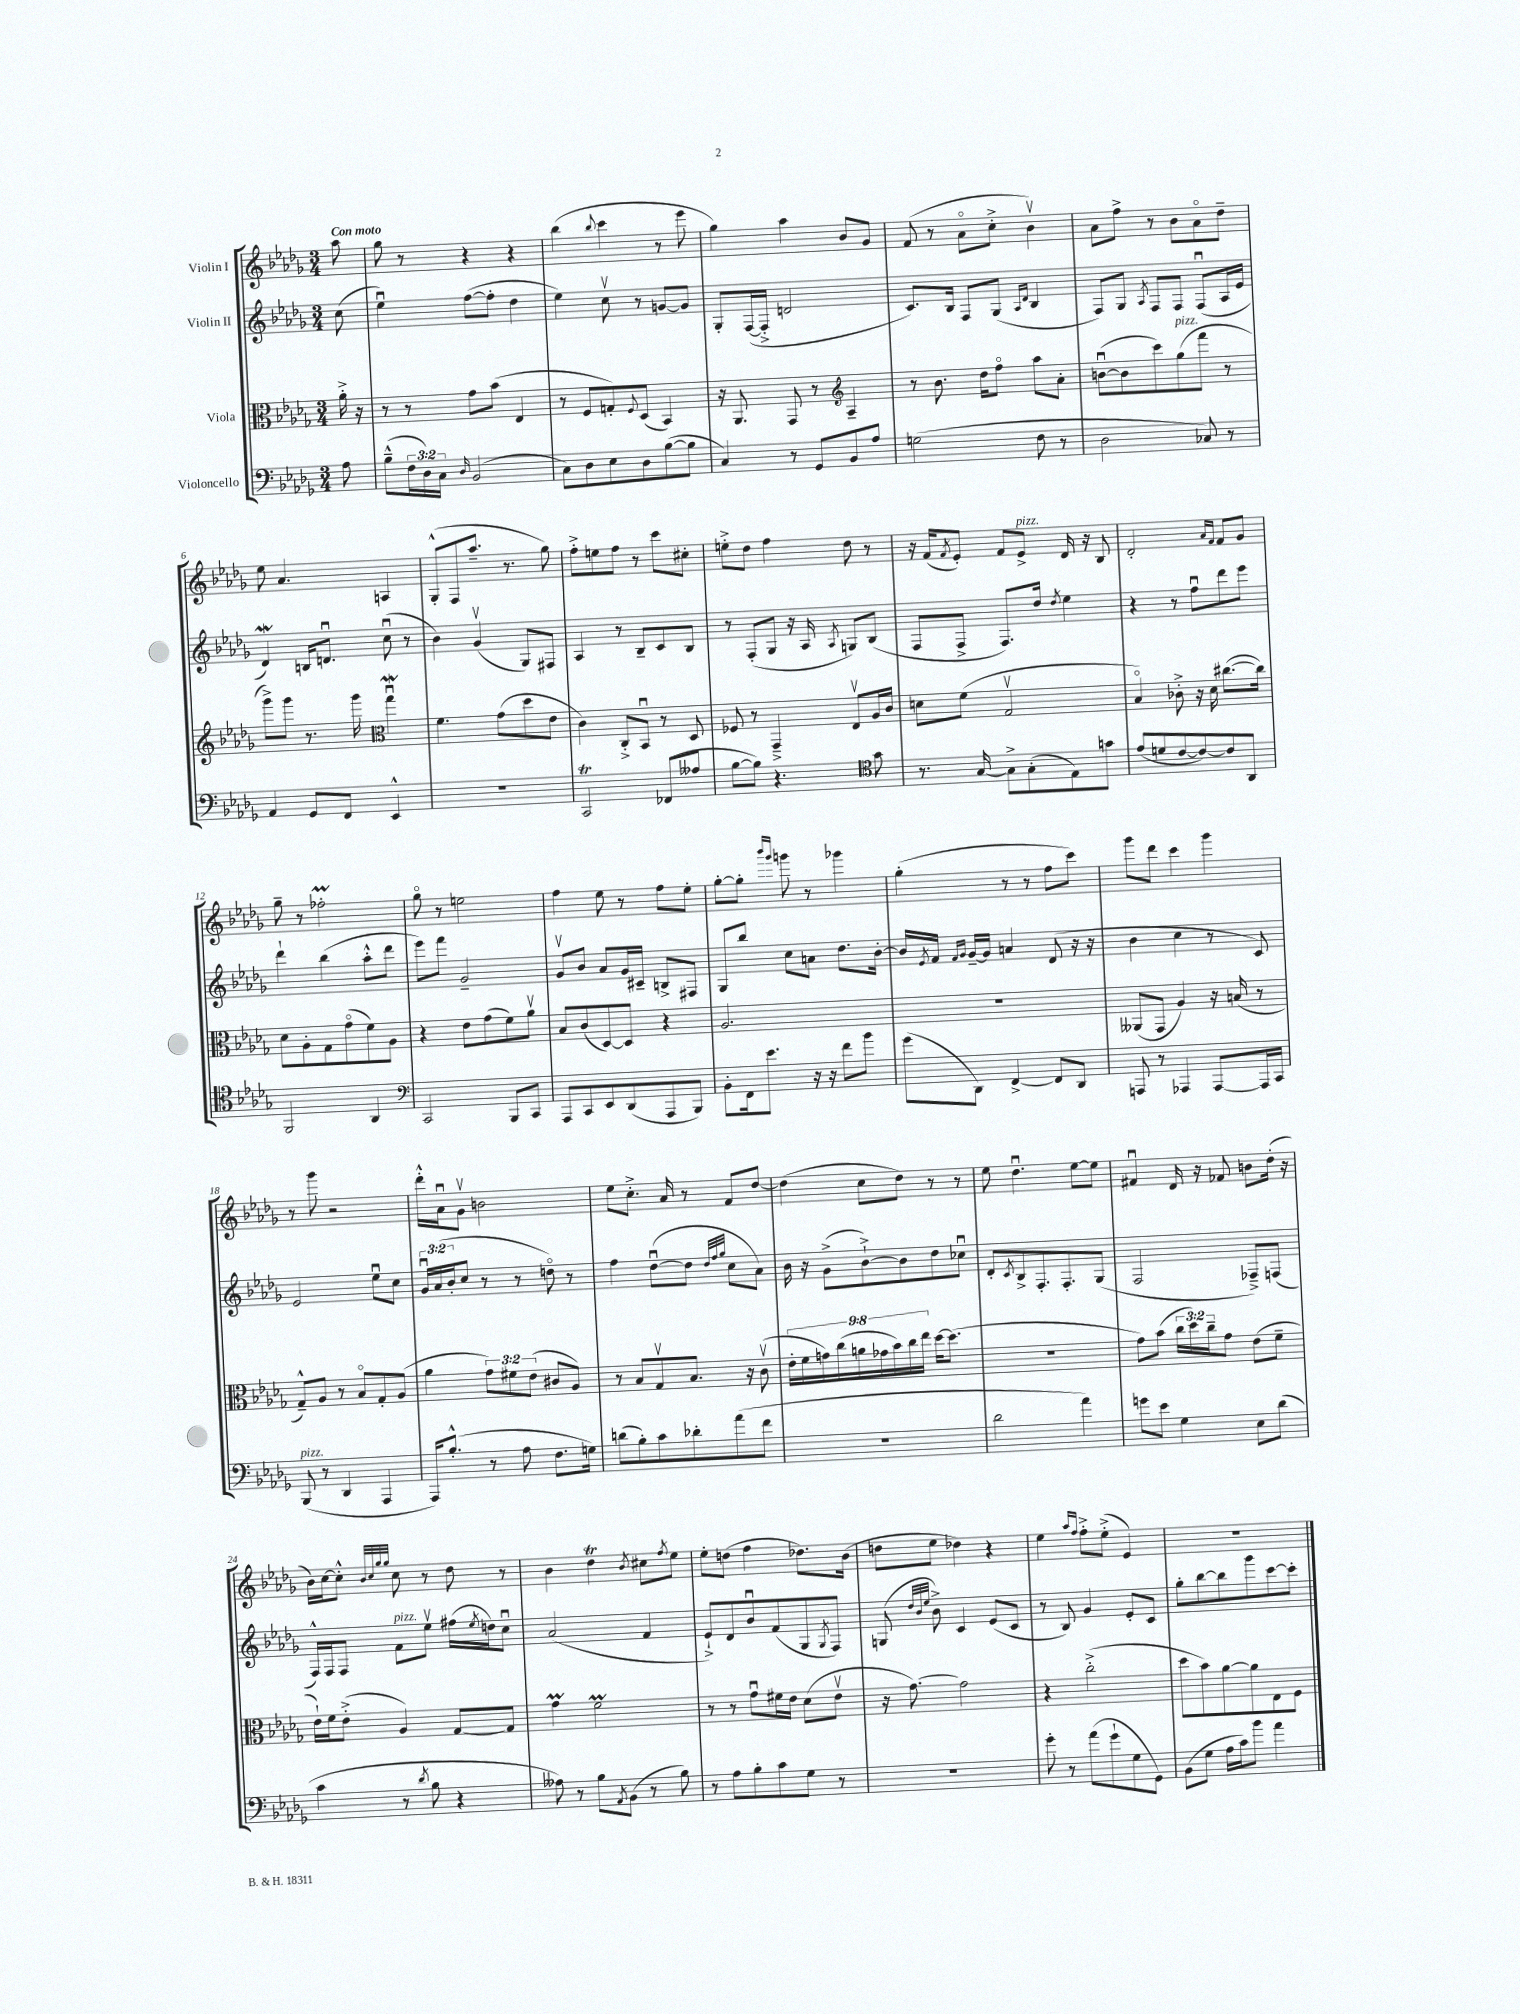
<<
\new StaffGroup <<
\new Staff = "s0" \with { instrumentName = "Violin I" } {
    \clef treble \key des \major \numericTimeSignature \time 3/4 \partial 8 \tempo "Con moto"
    aes''8 |
    ges''8 r8 r4 r4 |
    bes''4( \appoggiatura { bes''8 } c'''4 r8 ees'''8 |
    ges''4) aes''4 bes'8 ges'8 |
    f'8( r8 aes'8\flageolet c''8-.-> bes'4\upbow) |
    aes'8 f''8-> r8 bes'8 aes'8\flageolet des''8-- |
    ees''8 aes'4. a4 |
    ges8-.-^( f8 aes''8.-- r8. ges''8) |
    f''8-.-> e''8 f''8 r8 c'''8 cis''8-. |
    e''8-.-> des''8 f''4 des''8 r8 |
    r16 f'16( \acciaccatura { f'8 } ees'8-.) f'8 ees'8->^\markup { \italic "pizz." } des'16 r16 bes8 |
    des'2-. \grace { aes'16 f'16 } f'8 ges'8 |
    ges''8-- r8 fes''2-.\prall |
    ges''8\flageolet r8 e''2 |
    f''4 ees''8 r8 f''8 ees''8-. |
    ges''8~-. ges''8-. \grace { bes'''16 ges'''16 } g'''8 r8 ges'''4 |
    ges''4-.( r8 r8 f''8 c'''8) |
    ges'''8 des'''8 c'''4 ges'''4 |
    r8 ges'''8 r2 |
    des'''16-.-^ aes'16\downbow ges'8\upbow b'2 |
    ees''8 c''8.-.-> aes'16 r8 f'8 des''8~ |
    des''4( c''8 des''8) r8 r8 |
    ees''8 des''4.\downbow ees''8~ ees''8 |
    fis'4\downbow des'16 r16 fes'8 b'8 des''16-.( r16 |
    bes'16) c''16~ c''8-.-^ \grace { bes'32 c''32 ges''32 ges''32 } c''8 r8 des''8 r8 |
    bes'4 des''4\trill \acciaccatura { bes'8 } cis''8 \acciaccatura { f''8 } ees''8 |
    ees''8-. d''8( f''4 des''8.) bes'16( |
    d''8 ees''8 des''4) r4 |
    ees''4 \grace { aes''16 f''16 } f''8-.-> ees''8-.->( ees'4) |
    R2. \bar "|." |
}
\new Staff = "s1" \with { instrumentName = "Violin II" } {
    \clef treble \key des \major \numericTimeSignature \time 3/4 \override Staff.TupletNumber.text = #tuplet-number::calc-fraction-text \partial 8
    c''8( |
    ees''4\downbow) f''8~( f''8-. des''4 |
    ees''4) c''8\upbow r8 g'8~ g'8 |
    ges8-. f16~( f16-.-> d'2 |
    c'8.) bes16 f8 ges8( \grace { aes16 des'16 } bes4 |
    f8) ges8 \acciaccatura { aes8 } f8 f8 f8\downbow( aes16 ees'16 |
    des'4\mordent) b16 d'8.\downbow c''8\downbow( r8 |
    bes'4) ges'4\upbow( ges8) fis8 |
    aes4 r8 bes8-- c'8 bes8 |
    r8 f8-.( ges8 r16 aes16 \acciaccatura { aes8 } g8) bes8( |
    f8 f8-> f8.) des''16 \acciaccatura { des''8 } ees''4 |
    r4 r8 f''8\downbow des'''8 ees'''8 |
    des'''4-! bes''4( aes''8-.-^ des'''8 |
    ees'''8) f'''8 ges'2-- |
    ges'8\upbow bes'8 aes'8 ges'16 cis'16-- b8-> fis8 |
    ges8 bes''8 c''8 a'8 des''8. bes'16~-. |
    bes'16 \acciaccatura { ees'8 } f'16 \grace { f'16 ges'16 } ges'16~-- ges'16 a'4 des'8( r16 r16 |
    bes'4 c''4 r8 c'8) |
    ees'2 ees''8\downbow c''8 |
    \tuplet 3/2 { ges'16\downbow aes'16( bes'16-. } c''8 r8 r8 d''8\flageolet) r8 |
    f''4 des''8~\downbow( des''8 \grace { des''32 f''32 ges''32 } c''8 aes'8) |
    bes'16 r16 ges'8->( bes'8~-!->) bes'8 des''8 ces''8\downbow |
    des'8-. \acciaccatura { c'8 } bes8-> f8.-. f8.-. ges8( |
    f2 fes8--->) f8( |
    f16-^) f16 f8 f'8^\markup { \italic "pizz." } ees''8\upbow fis''16( \acciaccatura { ees''8 } d''16) c''8\downbow |
    aes'2( f'4 |
    ees'8-!->) des'8 bes'8\downbow f'8( ges8 \acciaccatura { ges8 } f8) |
    g8( \grace { des''32 bes'32 ees''32 } bes'8->) c'4 ees'8( c'8 |
    r8 bes8) ges'4 ees'8-. c'8 |
    ges''8-. bes''8~ bes''8 ges'''8 c'''8~ c'''8-. \bar "|." |
}
\new Staff = "s2" \with { instrumentName = "Viola" } {
    \clef alto \key des \major \numericTimeSignature \time 3/4 \override Staff.TupletNumber.text = #tuplet-number::calc-fraction-text \partial 8
    aes'16-.-> r16 |
    r8 r8 ges'8 bes'8( ees4 |
    r8 f8 g8-.) \appoggiatura { f8 } des8( bes,4) |
    r16 aes,8. ges,8 r8 \clef treble aes4-- |
    r8 bes'8. des''16 f''8\flageolet aes''8 aes'8-. |
    b'8~\downbow( b'8 c'''8) ges''8^\markup { \italic "pizz." }( f'''8 r8 |
    ges'''8->) ges'''8 r8. ges'''16 \clef alto ges''4\downbow\mordent |
    f'4. ges'8( des''8 ees'8 |
    c'4) c8-.-> bes,8\downbow r8 des8 |
    fes8 r8 ges,4---> ees8\upbow aes16 c'16 |
    d'8 f'8( ges2\upbow |
    bes4\flageolet) ces'8-.-> r16 des'16 cis''8.~( cis''16) |
    des'8 aes8-. ges8 ges'8\flageolet( f'8) aes8 |
    r4 ees'8 ges'8( f'8) aes'8\upbow |
    bes8 c'8( des8~) des8 r4 |
    aes2. |
    R2. |
    aeses,8( ges,8 aes4) r16 b16( r8 |
    ges8---^) aes8 r8 bes8\flageolet ges8-. aes8( |
    aes'4 \tuplet 3/2 { ges'8) fis'8 ees'8( } cis'8 aes8) |
    r8 bes8 ges8\upbow bes8. r16 c'8\upbow( |
    \tuplet 9/8 { ees'16-. f'16 g'16) c''16( a'16 ges'16 bes'16) c''16 ees''16 } des''16~ des''8.( |
    R2. |
    ges'8) bes'8( \tuplet 3/2 { c''16 des''16) c''16-- } ges'8 ees'8( f'8-- |
    ees'16-!) f'16 ees'8-.->( aes4) ges8~ ges8 |
    ges'4\prall f'2\prall |
    r8 r8 ges'8\downbow fis'16 ees'16 des'8( ees'8\upbow |
    r16 ges'8.~) ges'2 |
    r4 c''2-.->( |
    des''8 bes'8) aes'8~ aes'8 ees8 f8 \bar "|." |
}
\new Staff = "s3" \with { instrumentName = "Violoncello" } {
    \clef bass \key des \major \numericTimeSignature \time 3/4 \override Staff.TupletNumber.text = #tuplet-number::calc-fraction-text \partial 8
    aes8 |
    bes8---^( \tuplet 3/2 { f16 des16) c16 } \grace { des16 } bes,2( |
    c8) des8 ees8 des8 bes8~( bes8 |
    c4) r8 ges,8 bes,8 aes8 |
    g2( f8 r8 |
    des2 ces8) r8 |
    aes,4 ges,8 f,8 ees,4-^ |
    R2. |
    c,2\trill fes,8( aeses8 |
    bes8~ bes8) r4. \clef tenor ges'8 |
    r8. ges16~ ges8-> ges8-.( ees8) g'8 |
    ees'8( d'8 c'8~ c'8~) c'8 aes,8 |
    f,2 aes,4 |
    \clef bass c,2 bes,,8 c,8 |
    aes,,8 c,8 ees,8 des,8( aes,,8 bes,,8) |
    bes,8-. f,16 ees'8. r16 r16 f'8 bes'8 |
    ges'8( des,8) f,4~-> f,8 des,8 |
    a,,8 r8 aes,,4 aes,,8~ aes,,16 c,16 |
    bes,,8^\markup { \italic "pizz." }( r8 des,4 aes,,4 |
    aes,,16) bes8.-.-^( r8 aes8 f8. g16) |
    d'8( bes8-.) c'8 des'8-. aes'8( f'8 |
    R2. |
    des'2 aes'4) |
    g'8 ees'8 ges4 ees8 des'8( |
    c'4 r8 \acciaccatura { des'8 } bes8 r4 |
    aeses8) r8 bes8 \acciaccatura { aes,8 } bes,8( r8 bes8) |
    r8 aes8 bes8-. c'8 ges8 r8 |
    R2. |
    ges'8-. r8 aes'8( ges'8-! ges8 ges,8) |
    bes,8( ges8 aes16 c'16) bes'8 aes'4 \bar "|." |
}
>>
>>
